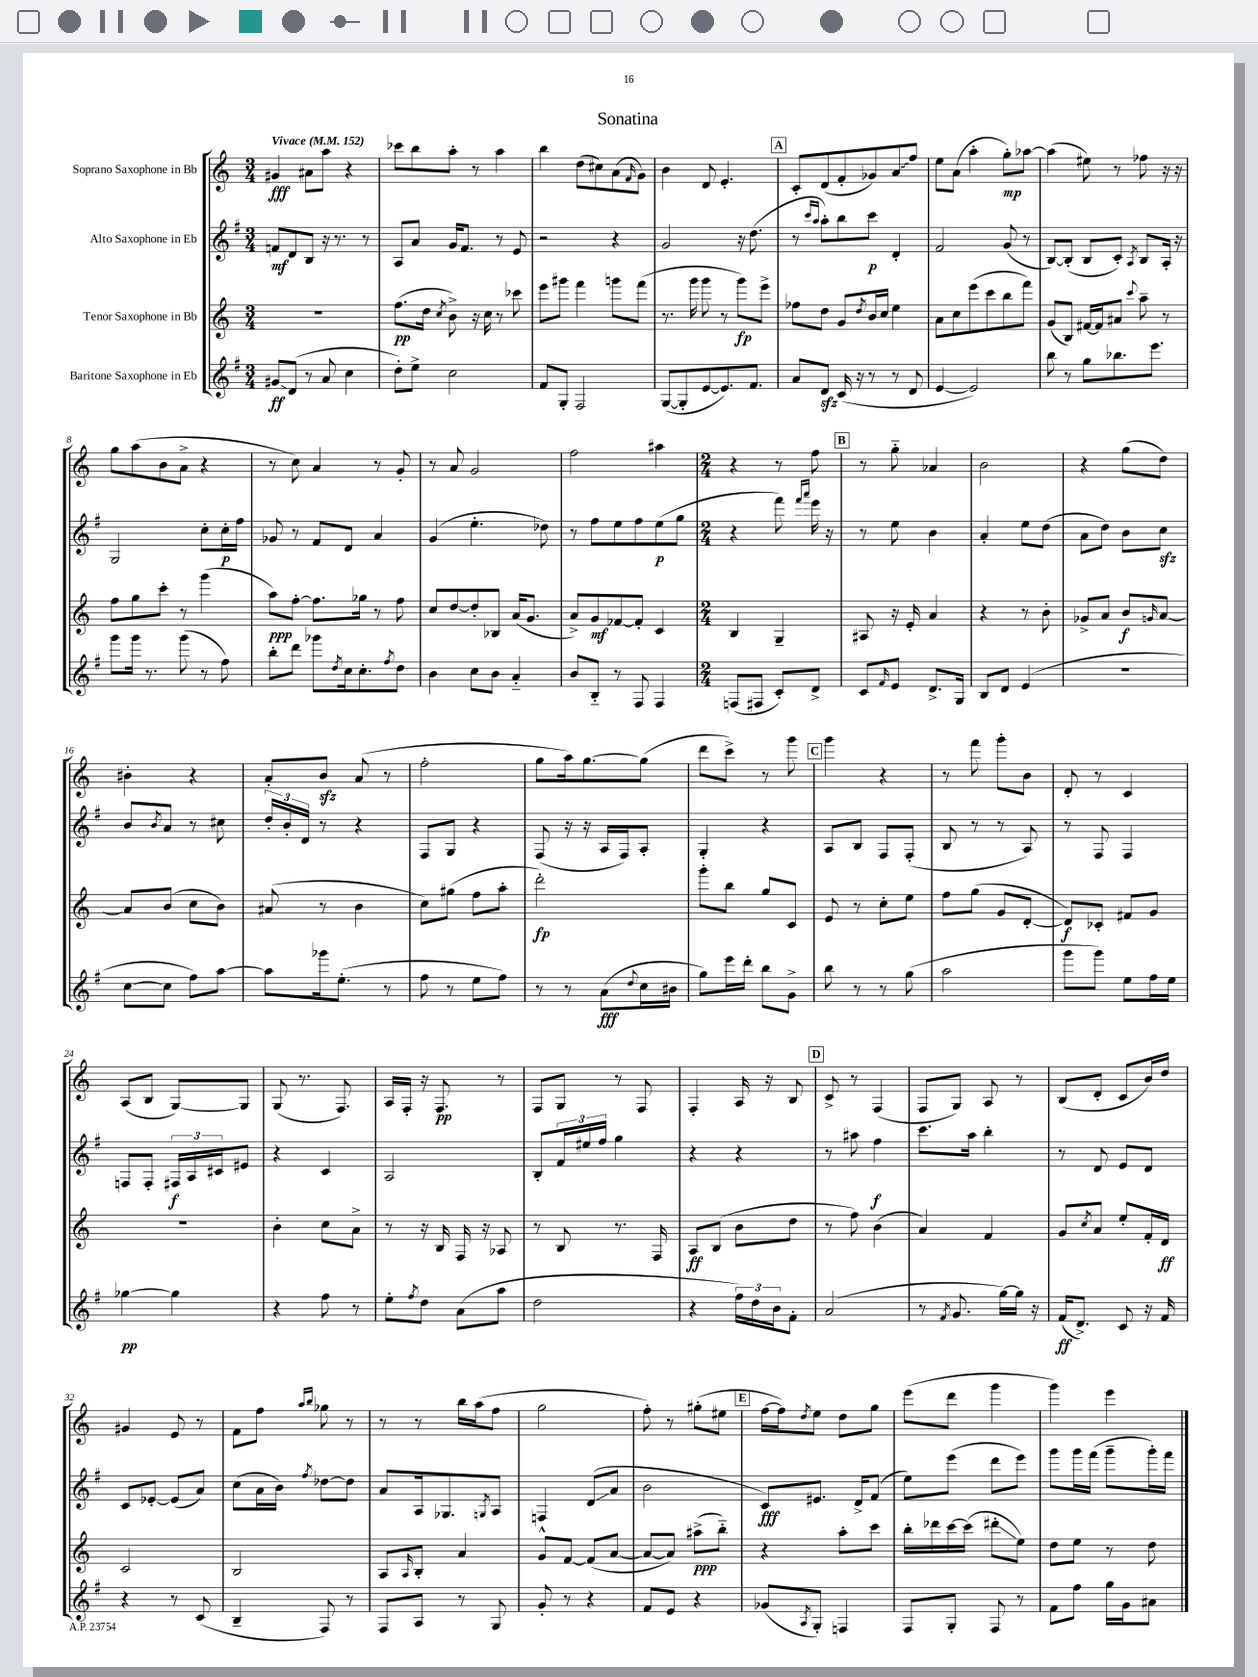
\header { title = "Sonatina" }
<<
\new StaffGroup <<
\new Staff = "s0" \with { instrumentName = "Soprano Saxophone in Bb" } {
    \clef treble \key c \major \numericTimeSignature \time 3/4 \tempo "Vivace" 4 = 152
    gis'4\fff ais'8 a''8 r4 |
    ces'''8 b''8 a''8-. r8 a''4 |
    b''4 d''8( cis''8) a'8( \grace { f'16 } g'8) |
    b'4 d'8 e'4.-. |
    \mark \markup { \box "A" } c'8-. d'8( f'8-. ges'8) \once \override Glissando.style = #'zigzag a'8\glissando f''8 |
    e''8 a'8( a''4-. g''8-.\mp) aes''8~ |
    aes''4( eis''8) r8 fes''8 r16 r16 |
    g''8 a''8( b'8 a'8-> r4 |
    r8 c''8) a'4 r8 g'8-. |
    r8 a'8 g'2 |
    f''2 ais''4 |
    \numericTimeSignature \time 2/4 r4 r8 f''8 |
    \mark \markup { \box "B" } r8 g''8-_ aes'4 |
    b'2 |
    r4 g''8( d''8) |
    bis'4-. r4 |
    a'8-. b'8\sfz a'8( r8 |
    f''2-. |
    g''8 a''16) g''8.~ g''8( |
    d'''8 c'''8->) r8 g'''8 |
    \mark \markup { \box "C" } g'''4 r4 |
    r8 f'''8 g'''8-. b'8 |
    d'8-. r8 c'4 |
    a8( b8 g8~) g8 |
    g8( r8. f8.) |
    a16 f16-. r16 f8.\pp r8 |
    f8 g8 r8 f8 |
    f4-. a16 r16 b8 |
    \mark \markup { \box "D" } c'8-> r8 f4( |
    f8 g8) a8 r8 |
    b8( d'8-. c'8 b'16) d''16 |
    gis'4 e'8 r8 |
    f'8 f''8 \grace { a''16 b''16 } ges''8 r8 |
    r8 r8 b''16 a''16( f''8 |
    g''2 |
    f''8-.) r8 gis''8-.( eis''8 |
    \mark \markup { \box "E" } f''16~ f''16) \acciaccatura { d''8 } e''8 d''8 g''8 |
    e'''8( d'''8 g'''4 |
    g'''4) e'''4 \bar "|." |
}
\new Staff = "s1" \with { instrumentName = "Alto Saxophone in Eb" } {
    \clef treble \key g \major \numericTimeSignature \time 3/4
    f'8\mf d'8 b8 r16 r8. r8 |
    a8 a'8 g'16 fis'8. r8 e'8 |
    r2 r4 |
    g'2 r16 d''8.( |
    \mark \markup { \box "A" } r8 \grace { c'''16 a''16 } a''8-.) b''8 c'''8\p d'4-. |
    fis'2 g'8( r8 |
    b8~) b8-.( b8 c'8-.) \acciaccatura { a8 } b8 a16-. r16 |
    g2 c''8-. c''16-.\p fis''16 |
    ges'8 r8 fis'8 d'8 a'4 |
    g'4( e''4.-. des''8) |
    r8 fis''8 e''8 fis''8 e''8\p( g''8 |
    \numericTimeSignature \time 2/4 r4 fis'''8) \grace { fis'''16 a'''16 } e'''16 r16 |
    \mark \markup { \box "B" } r8 e''8 b'4 |
    a'4-. e''8 d''8( |
    a'8 d''8) b'8 c''8\sfz |
    b'8 \acciaccatura { b'8 } a'8 r8 cis''8 |
    \tuplet 3/2 { d''16-. b'16-. d'16 } r8 r4 |
    fis8 g8 r4 |
    fis8( r16 r16 a16 fis16) a8-. |
    g4-. r4 |
    \mark \markup { \box "C" } a8 b8 fis8 fis8-.( |
    b8 r8 r8 a8) |
    r8 fis8 fis4 |
    f8 f8-. \tuplet 3/2 { fis16\f a16 cis'16 } eis'8 |
    r4 c'4 |
    a2 |
    b8-. \tuplet 3/2 { fis'16 eis''16 fis''16 } g''4 |
    r4 r4 |
    \mark \markup { \box "D" } r8 ais''8 fis''4\f |
    c'''8. a''16 b''4-. |
    r8 d'8 e'8 d'8 |
    c'8 ees'8~-. ees'8( a'8) |
    c''8( a'16 b'16) \acciaccatura { fis''8 } des''8~ des''8 |
    a'8 a16 ges8. \acciaccatura { g8 } a8 |
    f4 d'8\glissando( a'8 |
    b'2 |
    \mark \markup { \box "E" } c'8\fff) eis'8. d'16-> fis'8( |
    e''8) e'''8( d'''8 e'''8) |
    g'''8 g'''16 fis'''16( g'''8-- g'''16-.) fis'''16 \bar "|." |
}
\new Staff = "s2" \with { instrumentName = "Tenor Saxophone in Bb" } {
    \clef treble \key c \major \numericTimeSignature \time 3/4
    r2. |
    f''8.\pp( d''16 \acciaccatura { c''8 } b'8->) r16 c''16 r8 ces'''8 |
    e'''8 gis'''8 f'''4 g'''8 f'''8( |
    r8. g'''16 g'''8 r8 g'''8\fp) e'''8-> |
    \mark \markup { \box "A" } fes''8 d''8 g'8 \acciaccatura { d''8 } b'16 c''16 e''4 |
    a'8 c''8 e'''8( c'''8 b''8 f'''8) |
    g'8( b8) fis'16~ fis'16 ais'8 \appoggiatura { c'''8 } a''8-- r8 |
    f''8 g''8 c'''8-. r8 g'''4( |
    a''8\ppp) f''8~-. f''8. ges''16 r8 f''8 |
    c''8 d''8~ d''8-. bes8 a'16( g'8. |
    a'8->) g'8\mf fes'8~ fes'8-. c'4 |
    \numericTimeSignature \time 2/4 b4 g4-- |
    \mark \markup { \box "B" } ais8 r16 e'16-. a'4 |
    r4 r8 b'8-. |
    ges'8-> a'8 b'8\f \grace { g'16 } a'8~ |
    a'8 b'8( c''8 b'8) |
    ais'8( r8 b'4 |
    c''8) gis''8( f''8 a''8-. |
    d'''2-.\fp) |
    g'''8-. b''8 g''8 c'8 |
    \mark \markup { \box "C" } e'8 r8 c''8-. e''8 |
    f''8 g''8( g'8 d'8~-. |
    d'8\f) ces'8-. fis'8 g'8 |
    R2 |
    b'4-. c''8 a'8-> |
    r8 r16 b16 f16 r16 aes8 |
    r8 b8 r8. f16 |
    a8\ff b8( b'8 d''8 |
    \mark \markup { \box "D" } r8 f''8) b'4( |
    a'4) f'4 |
    g'8 \acciaccatura { c''8 } a'8 e''8-. f'16-. d'16\ff |
    c'2 |
    b2 |
    a8 \grace { a16 } b8-. a'4 |
    g'8-^ f'8~ f'8( a'8~ |
    a'8~ a'8) ais''8->\ppp( b''8-_) |
    \mark \markup { \box "E" } r4 a''8-. c'''8 |
    b''16-. des'''16 c'''16~ c'''16( dis'''8-.\glissando e''8) |
    d''8 e''8 r8 d''8 \bar "|." |
}
\new Staff = "s3" \with { instrumentName = "Baritone Saxophone in Eb" } {
    \clef treble \key g \major \numericTimeSignature \time 3/4
    gis'8\glissando\ff d'8( r8 a'8 c''4 |
    d''8-.) e''8-> c''2 |
    fis'8 g8-. fis2 |
    g8~( g8-. e'8~ e'8.) fis'8. |
    \mark \markup { \box "A" } a'8 d'8\sfz c'16( r16 r8 r8 d'8 |
    e'4~ e'2) |
    b''8 r8 g''8 bes''8. e'''8. |
    g'''8 g'''16 r8. g'''8( r8 fis''8) |
    b''8-. d'''8 ges'''8 \acciaccatura { d''8 } c''16 c''8.-. \acciaccatura { fis''8 } d''8 |
    b'4 c''8 b'8 a'4-_ |
    b'8 b8-_ r8 fis8 fis4 |
    \numericTimeSignature \time 2/4 f8( fis8 c'8-.) d'8-> |
    \mark \markup { \box "B" } c'8 \grace { fis'16 } e'8 d'8.-> g16 |
    b8 d'8 e'4( |
    r2 |
    c''8~ c''8 fis''8) a''8~ |
    a''8 ges'''16 e''8.-.( r8 |
    fis''8 r8 e''8 fis''8) |
    r8 r8 a'8\fff( \appoggiatura { d''8 } c''16 bis'16 |
    g''8) e'''16 d'''16-. b''8 g'8-> |
    \mark \markup { \box "C" } b''8 r8 r8 g''8( |
    a''2 |
    g'''8 g'''8) e''8 fis''16 e''16 |
    ges''4~\pp ges''4 |
    r4 fis''8 r8 |
    e''8-. \acciaccatura { fis''8 } d''8 a'8( a''8 |
    d''2 |
    r4 \tuplet 3/2 { fis''16) d''16 b'16 } fis'8-. |
    \mark \markup { \box "D" } a'2( |
    r8 \acciaccatura { fis'8 } g'8. g''16~) g''16 r16 |
    fis'16\ff( d'8.->) c'8 r16 fis'16 |
    r4 r8 c'8( |
    b4-- fis8) r8 |
    fis8 a8 r8 g8 |
    g'8-. r8 r4 |
    fis'8 e'8 r4 |
    \mark \markup { \box "E" } ges'8( \acciaccatura { a8 } g8-.) f4 |
    fis8 g8-. fis8 r8 |
    fis'8 fis''8 g''16 g'16 ais'8 \bar "|." |
}
>>
>>
